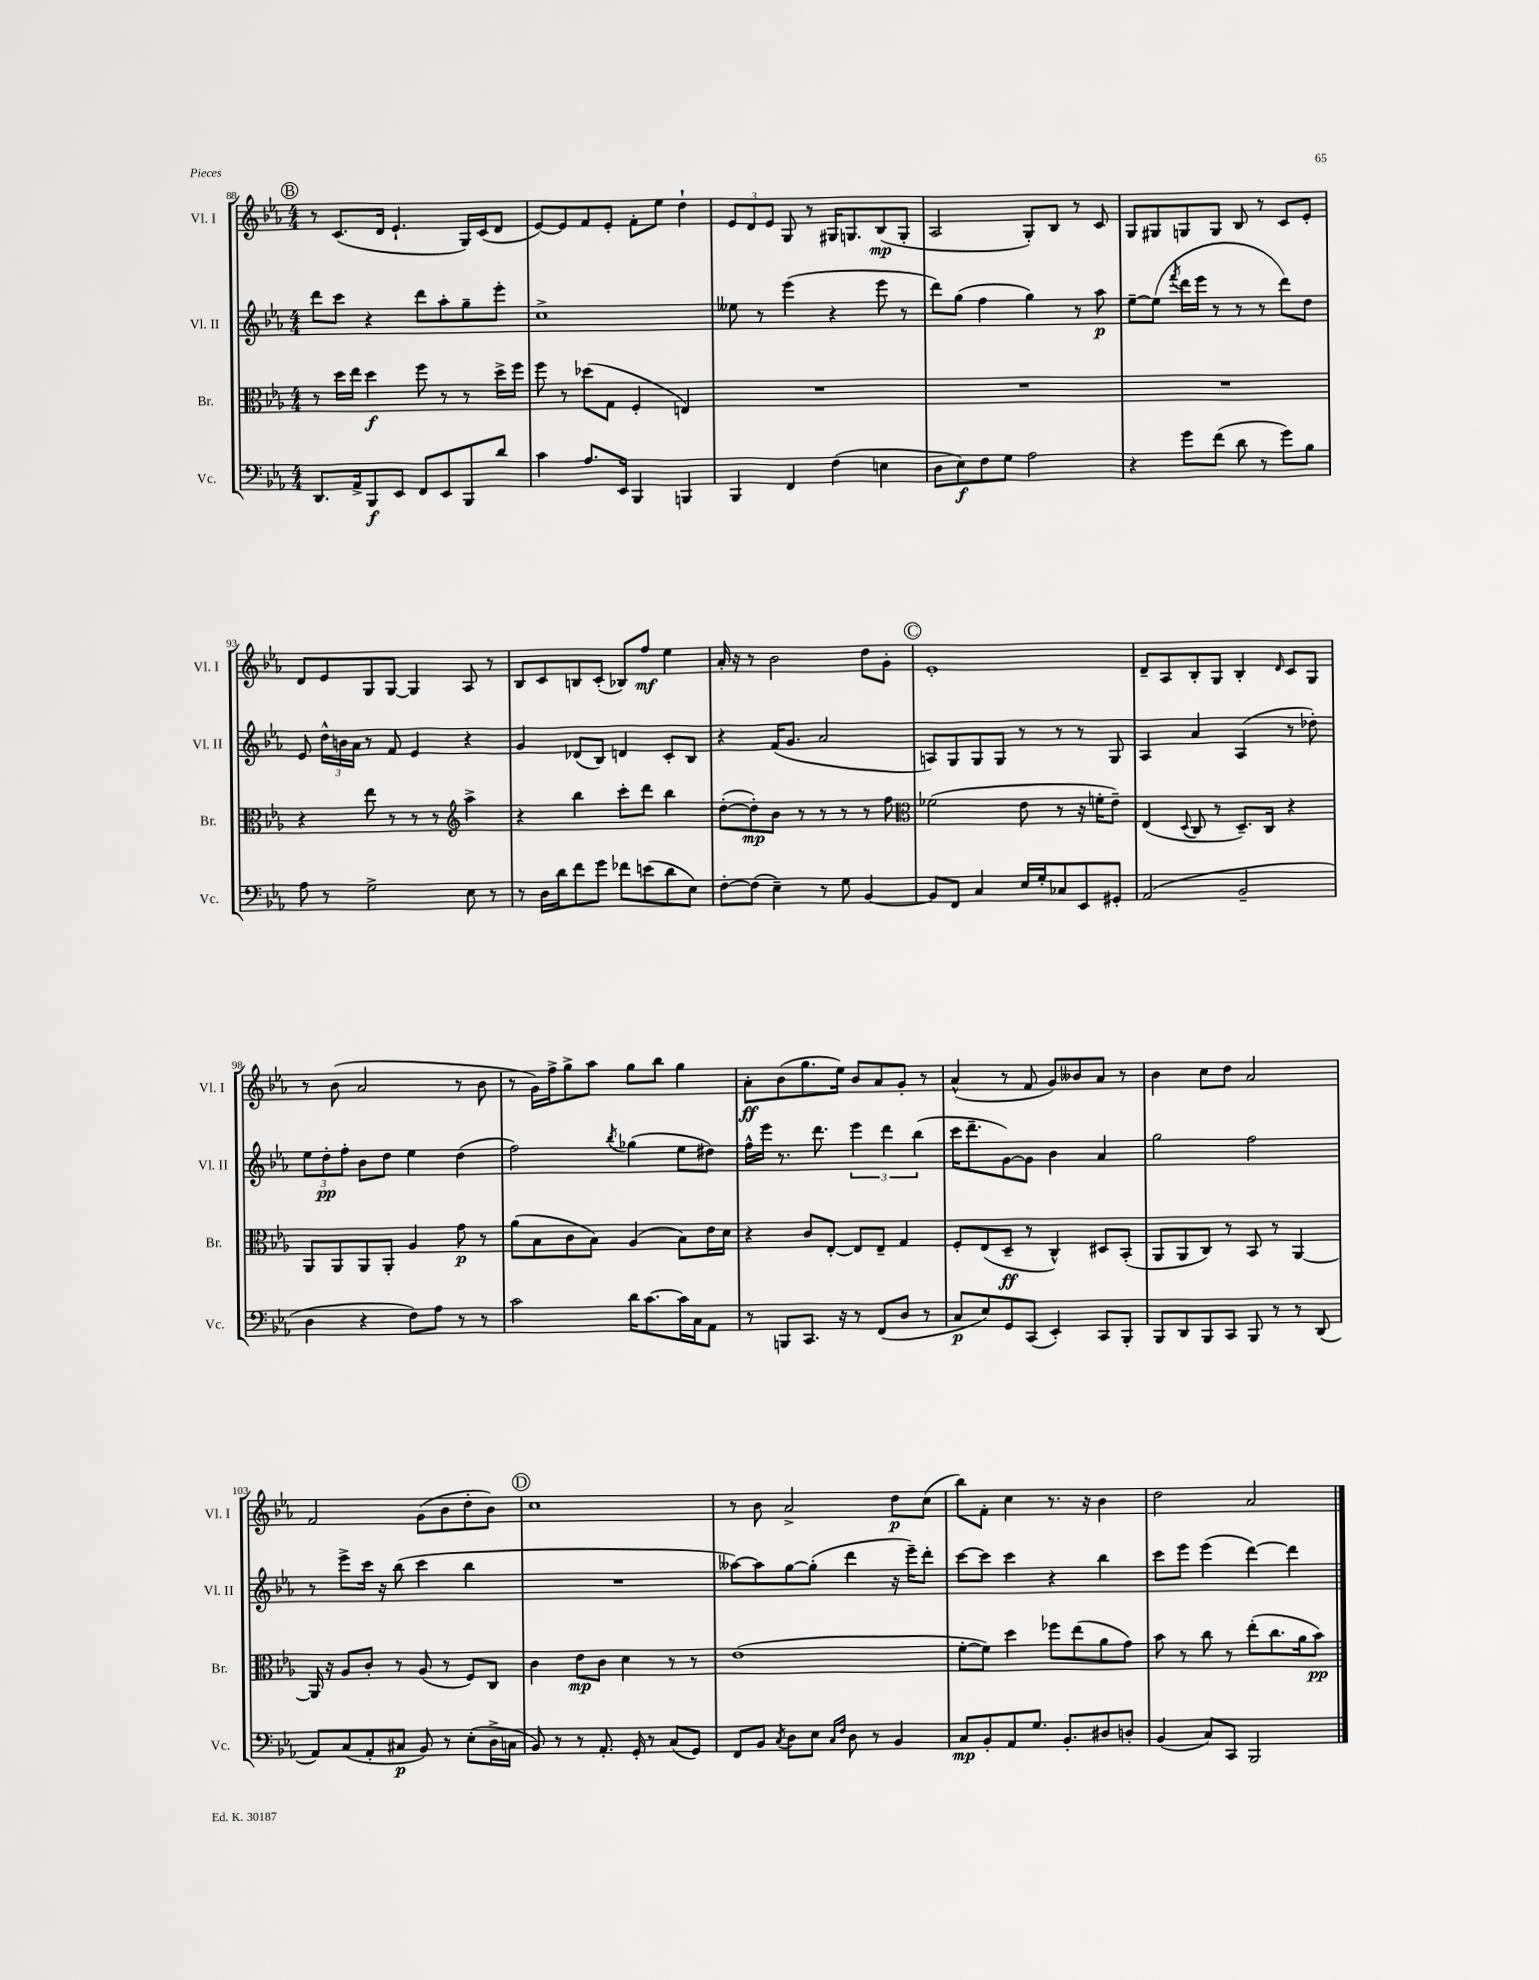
<<
\new StaffGroup <<
\new Staff = "s0" \with { instrumentName = "Vl. I" shortInstrumentName = "Vl. I" } {
    \clef treble \key ees \major \numericTimeSignature \time 4/4
    \autoBeamOff \mark \markup { \circle "B" } r8 c'8.[( d'16] ees'4.-! g16[) c'16( d'8] |
    ees'8[~) ees'8 f'8 ees'8]-. f'8[-. ees''8] d''4-! |
    \tuplet 3/2 { ees'8[ d'8 ees'8] } g8 r8 gis16[ g8. bes8\mp( g8]-. |
    aes2 g8[-.) bes8] r8 c'8 |
    g8[ gis8 g8 g8] bes8 r8 c'8[ ees'8]-. |
    d'8[ ees'8 g8 g8]~ g4 aes8 r8 |
    bes8[ c'8 b8 c'8]-.( bes8[) f''8]\mf ees''4 |
    aes'16-. r16 r8 bes'2 d''8[ g'8]-. |
    \mark \markup { \circle "C" } ees'1-. |
    d'8[-- aes8 bes8-. g8] bes4-. \grace { d'16 } c'8[ g8] |
    r8 bes'8( aes'2 r8 bes'8 |
    r8 g'16[) f''16-> g''8-> aes''8] g''8[ bes''8] g''4 |
    aes'8[-.\ff bes'8( g''8. ees''16]) bes'8[ aes'8 g'8]-. r8 |
    aes'4-^( r8 f'8 g'8[) beses'8 aes'8] r8 |
    bes'4 c''8[ d''8] aes'2 |
    f'2 g'8[( bes'8 d''8-. bes'8]) |
    \mark \markup { \circle "D" } c''1 |
    r8 bes'8 aes'2-> d''8[\p c''8]( |
    bes''8[) f'8]-. c''4 r8. r16 bes'4 |
    d''2 aes'2 \bar "|." |
}
\new Staff = "s1" \with { instrumentName = "Vl. II" shortInstrumentName = "Vl. II" } {
    \clef treble \key ees \major \numericTimeSignature \time 4/4
    \autoBeamOff \mark \markup { \circle "B" } d'''8[ c'''8] r4 d'''8[ aes''8-. g''8-- ees'''8]-. |
    c''1-> |
    eeses''8 r8 ees'''4( r4 ees'''8 r8 |
    d'''8[) g''8]( f''4 g''4) r8 aes''8\p |
    ees''8[~-- ees''8]( \acciaccatura { f'''8 } d'''16[ ees'''16] r8 r8 r8 d'''8[) d''8] |
    ees'8 \tuplet 3/2 { d''16[-^ b'16 aes'16] } r8 f'8 ees'4 r4 |
    g'4 des'8[( bes8]) d'4 c'8[-. bes8] |
    r4 f'16[( g'8.] aes'2 |
    \mark \markup { \circle "C" } a8[) g8 g8 g8] r8 r8 r8 g8 |
    aes4 aes'4 aes4( r8 des''8-.) |
    \tuplet 3/2 { ees''8[ d''8-.\pp f''8]-. } bes'8[ d''8] ees''4 d''4( |
    f''2) \acciaccatura { bes''8 } ges''4( ees''8[ dis''8]) |
    f''16[-^ ees'''16] r8. d'''8. \tuplet 3/2 { ees'''4 d'''4 bes''4( } |
    c'''16[ d'''8.-- g'8~) g'8] bes'4 aes'4 |
    g''2 f''2 |
    r8 ees'''8[-> c'''16] r16 bes''8( c'''4 bes''4 |
    \mark \markup { \circle "D" } R1 |
    aeses''8[~) aeses''8 g''8~ g''8]-.( d'''4 r16 ees'''16[--) d'''8]-. |
    c'''8[~ c'''8] c'''4 r4 bes''4 |
    c'''8[ ees'''8] ees'''4( d'''4~) d'''4 \bar "|." |
}
\new Staff = "s2" \with { instrumentName = "Br." shortInstrumentName = "Br." } {
    \clef alto \key ees \major \numericTimeSignature \time 4/4
    \autoBeamOff \mark \markup { \circle "B" } r8 d''16[ ees''16] d''4\f f''8 r8 r8 d''16[-> f''16] |
    f''8 r8 des''8[( g8] f4-. e4) |
    R1 |
    R1 |
    R1 |
    r4 ees''8 r8 r8 r8 \clef treble aes''4-> |
    r4 bes''4 c'''8[-. d'''8] bes''4 |
    d''8[~-.( d''8-.\mp) bes'8] r8 r8 r8 r8 f''8 |
    \mark \markup { \circle "C" } \clef alto fes'2( ees'8 r8 r16 f'16[-. ees'8]--) |
    ees4( \appoggiatura { d8 } c8 r8 d8.[--) c16] r4 |
    aes,8[ aes,8 aes,8 aes,8]-. aes4 g'8\p r8 |
    aes'8[( bes8 c'8 bes8]) aes4( bes8[) ees'16 d'16] |
    r4 c'8[ ees8]~-. ees8[ ees8]-- g4 |
    f8[-. ees8( d8]--\ff r8 c4-^) dis8[ bes,8]-.( |
    aes,8[ aes,8 c8]) r8 bes,8 r8 aes,4~ |
    aes,16 r16 aes8[ c'8]-. r8 aes8( r8 f8[) c8] |
    \mark \markup { \circle "D" } c'4 ees'8[\mp c'8] d'4 r8 r8 |
    ees'1( |
    f'8[~-. f'8]) d''4 fes''8[ ees''8( aes'8 g'8]) |
    bes'8 r8 c''8 r8 ees''8[-.( c''8. aes'16 bes'8]\pp) \bar "|." |
}
\new Staff = "s3" \with { instrumentName = "Vc." shortInstrumentName = "Vc." } {
    \clef bass \key ees \major \numericTimeSignature \time 4/4
    \autoBeamOff \mark \markup { \circle "B" } d,8.[ aes,16-> bes,,8\f ees,8] f,8[ ees,8 bes,,8 d'8] |
    c'4 aes8.[ ees,16] bes,,4 b,,4 |
    bes,,4 f,4 f4( e4 |
    d8[ ees8\f) f8 g8] aes2 |
    r4 g'8[ f'8]( d'8 r8 g'8[) bes8] |
    aes8 r8 g2-> ees8 r8 |
    r8 d16[ d'16 f'8 g'8] fes'8[ e'8( d'8 ees8]) |
    f8[~-. f8]( ees4--) r8 g8 bes,4~ |
    \mark \markup { \circle "C" } bes,8[ f,8] c4 ees16[ g16-. ces8 ees,8 gis,8]-. |
    aes,2( bes,2-- |
    d4 r4 f8[) aes8] r8 r8 |
    c'2 d'16[ c'8.~ c'16 c16 aes,8] |
    r8 b,,8[ c,8.] r16 r8 f,8[( d8] r8 |
    c8[\p ees8) g,8 c,8]( ees,4-.) c,8[ bes,,8]-. |
    bes,,8[ d,8 bes,,8 c,8] bes,,8 r8 r8 d,8( |
    aes,8[) c8( aes,8-. cis8]\p bes,8) r8 ees8[-.( d16-> c16] |
    \mark \markup { \circle "D" } bes,8) r8 r8 aes,8.-. g,16-. r8 c8[( g,8]) |
    f,8[ bes,8] \acciaccatura { c8 } d8[ ees8] \grace { c16[ f16] } d8 r8 bes,4 |
    c8[\mp bes,8-. aes,8 g8.] bes,8.[-. dis8 d8]-. |
    bes,4( c8[) c,8] bes,,2 \bar "|." |
}
>>
>>
\layout { \context { \Score currentBarNumber = #88 } }
